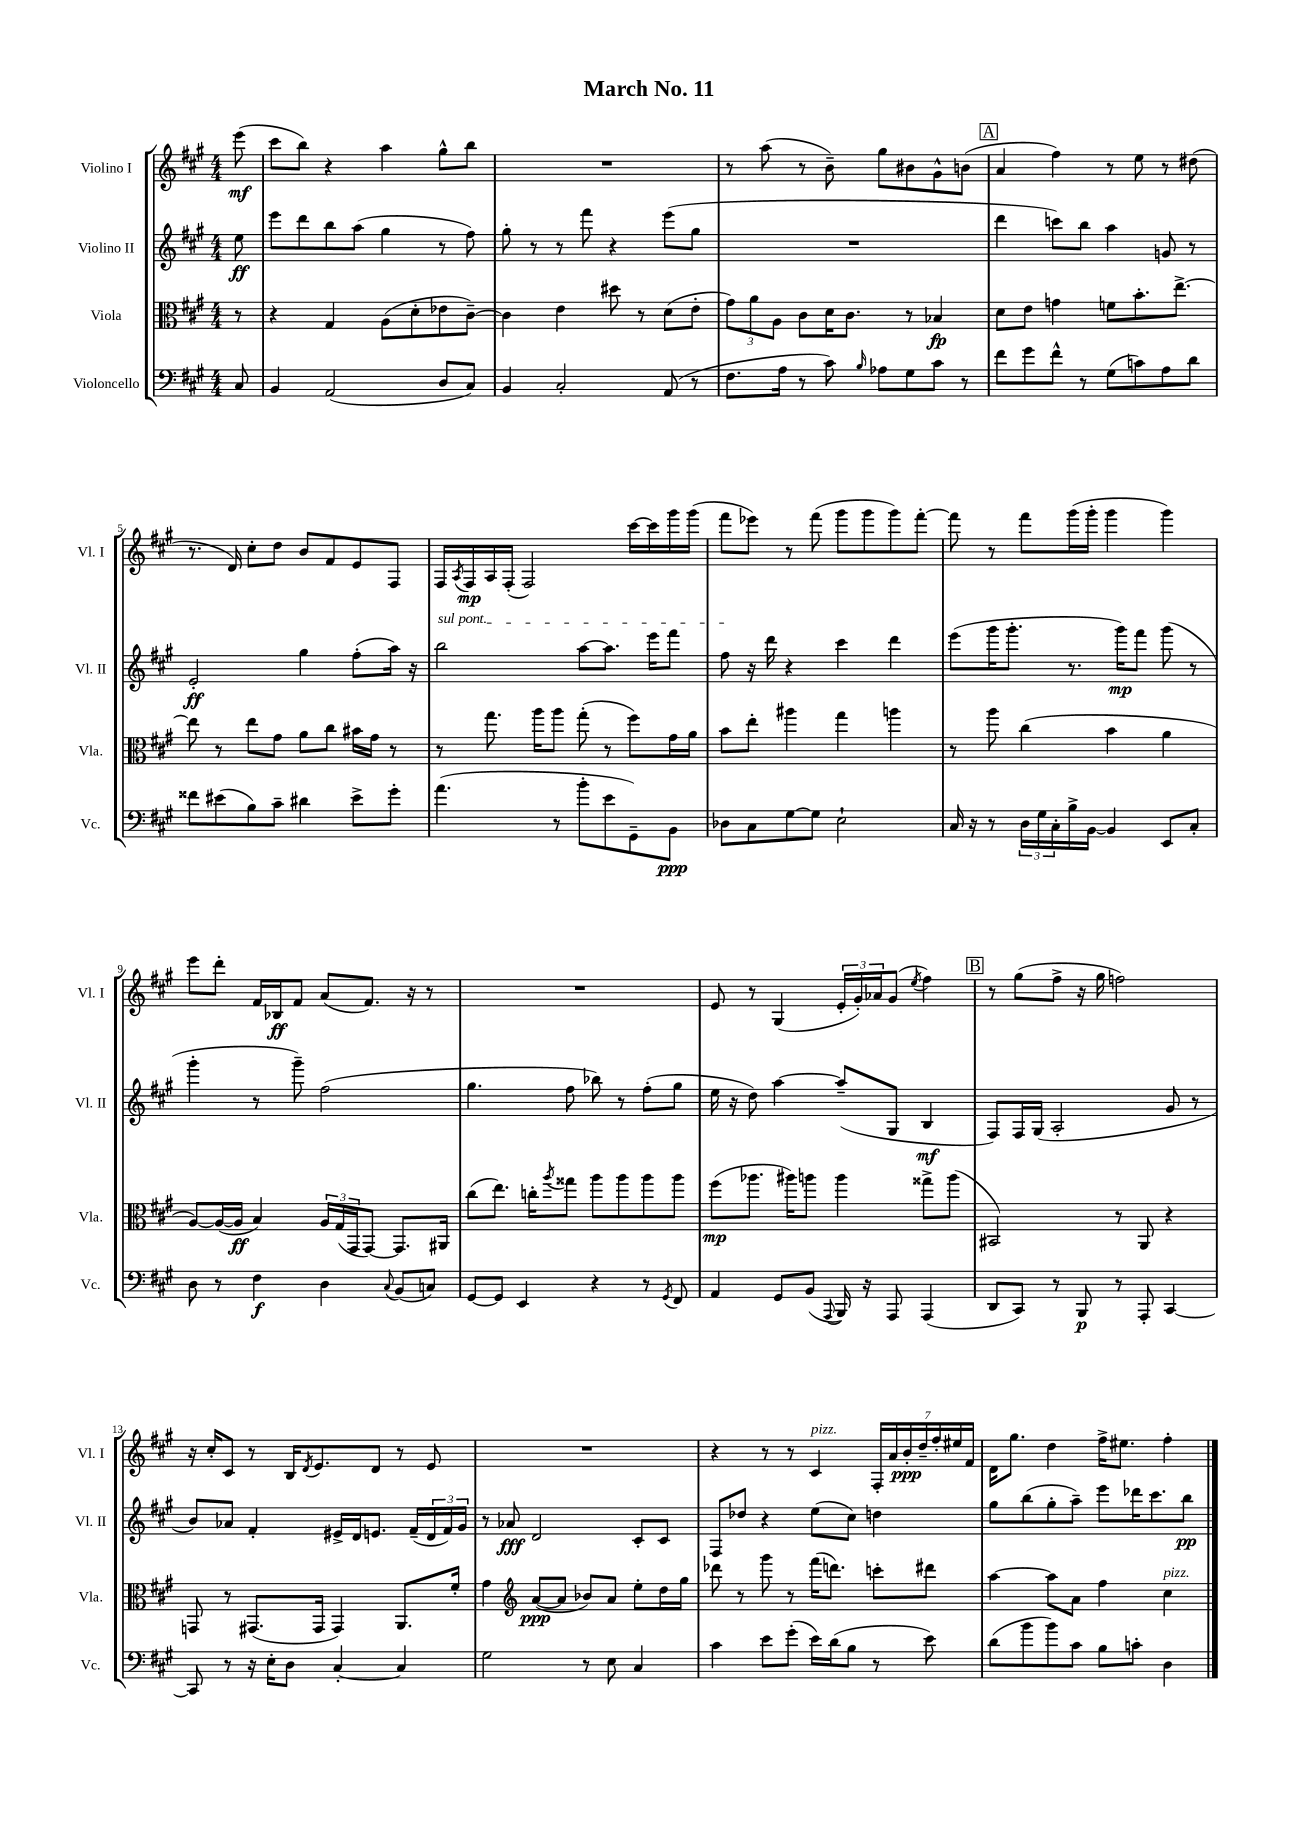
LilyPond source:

\header { title = "March No. 11" }
<<
\new StaffGroup <<
\new Staff = "s0" \with { instrumentName = "Violino I" shortInstrumentName = "Vl. I" } {
    \clef treble \key a \major \numericTimeSignature \time 4/4 \partial 8
    e'''8\mf( |
    cis'''8 b''8) r4 a''4 gis''8-^ b''8 |
    R1 |
    r8 a''8( r8 b'8--) gis''8 bis'8 gis'8-^ b'8( |
    \mark \markup { \box "A" } a'4 fis''4) r8 e''8 r8 dis''8( |
    r8. d'16) cis''8-. d''8 b'8 fis'8 e'8 fis8 |
    fis16 \acciaccatura { a8 } fis16\mp a16 fis16-.( fis2) cis'''16~ cis'''16 gis'''16 gis'''16( |
    fis'''8 ees'''8) r8 fis'''8( gis'''8 gis'''8 gis'''8) fis'''8~-. |
    fis'''8 r8 fis'''8 gis'''16( gis'''16-. gis'''4 gis'''4) |
    e'''8 d'''8-. fis'16 bes16\ff fis'8 a'8( fis'8.) r16 r8 |
    R1 |
    e'8 r8 gis4( \tuplet 3/2 { e'16-. gis'16-.) aes'16 } gis'8( \acciaccatura { e''8 } fis''4) |
    \mark \markup { \box "B" } r8 gis''8( fis''8-> r16 gis''16 f''2) |
    r16 cis''16-. cis'8 r8 b16 \acciaccatura { d'8 } e'8. d'8 r8 e'8 |
    R1 |
    r4 r8 r8 cis'4^\markup { \italic "pizz." } \tuplet 7/4 { fis16-. a'16 b'16-.\ppp d''16-- fis''16-. eis''16 fis'16 } |
    d'16 gis''8. d''4 fis''16-> eis''8. fis''4-. \bar "|." |
}
\new Staff = "s1" \with { instrumentName = "Violino II" shortInstrumentName = "Vl. II" } {
    \clef treble \key a \major \numericTimeSignature \time 4/4 \partial 8
    e''8\ff |
    e'''8 d'''8 b''8 a''8( gis''4 r8 fis''8) |
    gis''8-. r8 r8 fis'''8 r4 e'''8( gis''8 |
    R1 |
    \mark \markup { \box "A" } d'''4 c'''8) b''8 a''4 g'8 r8 |
    e'2-.\ff gis''4 fis''8-.( a''16) r16 |
    \once \override TextSpanner.bound-details.left.text = \markup { \italic "sul pont." } b''2\startTextSpan a''8~ a''8. e'''16 fis'''8 |
    fis''8\stopTextSpan r16 d'''16 r4 cis'''4 d'''4 |
    e'''8( gis'''16 gis'''8.-. r8. gis'''16\mp) fis'''8 gis'''8( r8 |
    gis'''4-. r8 gis'''8--) fis''2( |
    gis''4. fis''8 bes''8) r8 fis''8-.( gis''8 |
    e''16 r16 d''8) a''4~ a''8--( gis8 b4\mf |
    \mark \markup { \box "B" } fis8) fis16 gis16( a2-. gis'8 r8 |
    b'8) aes'8 fis'4-. eis'16-> d'16 e'8. fis'16--( \tuplet 3/2 { d'16 fis'16) gis'16 } |
    r8 aes'8\fff d'2 cis'8-. cis'8 |
    fis8 des''8 r4 e''8( cis''8) d''4 |
    gis''8 b''8( gis''8-. a''8--) e'''8 des'''16 cis'''8. b''8\pp \bar "|." |
}
\new Staff = "s2" \with { instrumentName = "Viola" shortInstrumentName = "Vla." } {
    \clef alto \key a \major \numericTimeSignature \time 4/4 \partial 8
    r8 |
    r4 gis4 a8( d'8-. ees'8 cis'8~--) |
    cis'4 e'4 dis''8 r8 d'8( e'8-. |
    \tuplet 3/2 { gis'8) a'8 a8 } cis'8 d'16 cis'8. r8 bes4\fp |
    \mark \markup { \box "A" } d'8 e'8 g'4 f'8 b'8.-. e''8.~-> |
    e''8 r8 e''8 gis'8 a'8 cis''8 bis'16 gis'16 r8 |
    r8 gis''8. a''16 a''8 gis''8-.( r8 fis''8) gis'16 a'16 |
    b'8 e''8-. ais''4 gis''4 a''4 |
    r8 a''8 cis''4( b'4 a'4 |
    a8~) a16~( a16\ff b4) \tuplet 3/2 { a16 gis16( gis,16 } gis,8~) gis,8. ais,16 |
    cis''8( e''8.) c''16-. \acciaccatura { a''8 } gisis''8 a''8 a''8 a''8 a''8 |
    fis''8\mp( aes''8. ais''16) a''8 a''4 gisis''8-> a''8( |
    \mark \markup { \box "B" } bis,2) r8 a,8 r4 |
    g,8 r8 gis,8.( gis,16 gis,4) a,8. fis'16-. |
    gis'4 \clef treble a'8~\ppp( a'8 bes'8) a'8 e''8-. d''16 gis''16 |
    des'''8 r8 gis'''8 r8 fis'''16( d'''8.) c'''8-. dis'''8 |
    a''4~ a''8 a'8 fis''4 cis''4^\markup { \italic "pizz." } \bar "|." |
}
\new Staff = "s3" \with { instrumentName = "Violoncello" shortInstrumentName = "Vc." } {
    \clef bass \key a \major \numericTimeSignature \time 4/4 \partial 8
    cis8 |
    b,4 a,2( d8 cis8) |
    b,4 cis2-. a,8( r8 |
    fis8. a16 r8 cis'8) \grace { b16 } aes8 gis8 cis'8 r8 |
    \mark \markup { \box "A" } fis'8 gis'8 fis'8-^ r8 gis8( c'8) a8 d'8 |
    fisis'8 eis'8( b8) cis'8-- dis'4 eis'8-> gis'8-. |
    a'4.( r8 b'8-. e'8 gis,8--) b,8\ppp |
    des8 cis8 gis8~ gis8 e2-! |
    cis16 r16 r8 \tuplet 3/2 { d16 gis16 cis16-. } b16-> b,16~ b,4 e,8 cis8-. |
    d8 r8 fis4\f d4 \appoggiatura { cis8 } b,8( c8) |
    gis,8~ gis,8 e,4 r4 r8 \acciaccatura { gis,8 } fis,8 |
    a,4 gis,8 b,8( \appoggiatura { a,,8 } b,,16) r16 a,,8 a,,4( |
    \mark \markup { \box "B" } d,8 cis,8) r8 b,,8\p r8 a,,8-. cis,4~ |
    cis,8 r8 r16 e16-. d8 cis4~-. cis4 |
    gis2 r8 e8 cis4 |
    cis'4 e'8 gis'8-.( e'16) d'16( b8 r8 e'8) |
    d'8( b'8 b'8) cis'8 b8 c'8-. d4 \bar "|." |
}
>>
>>
